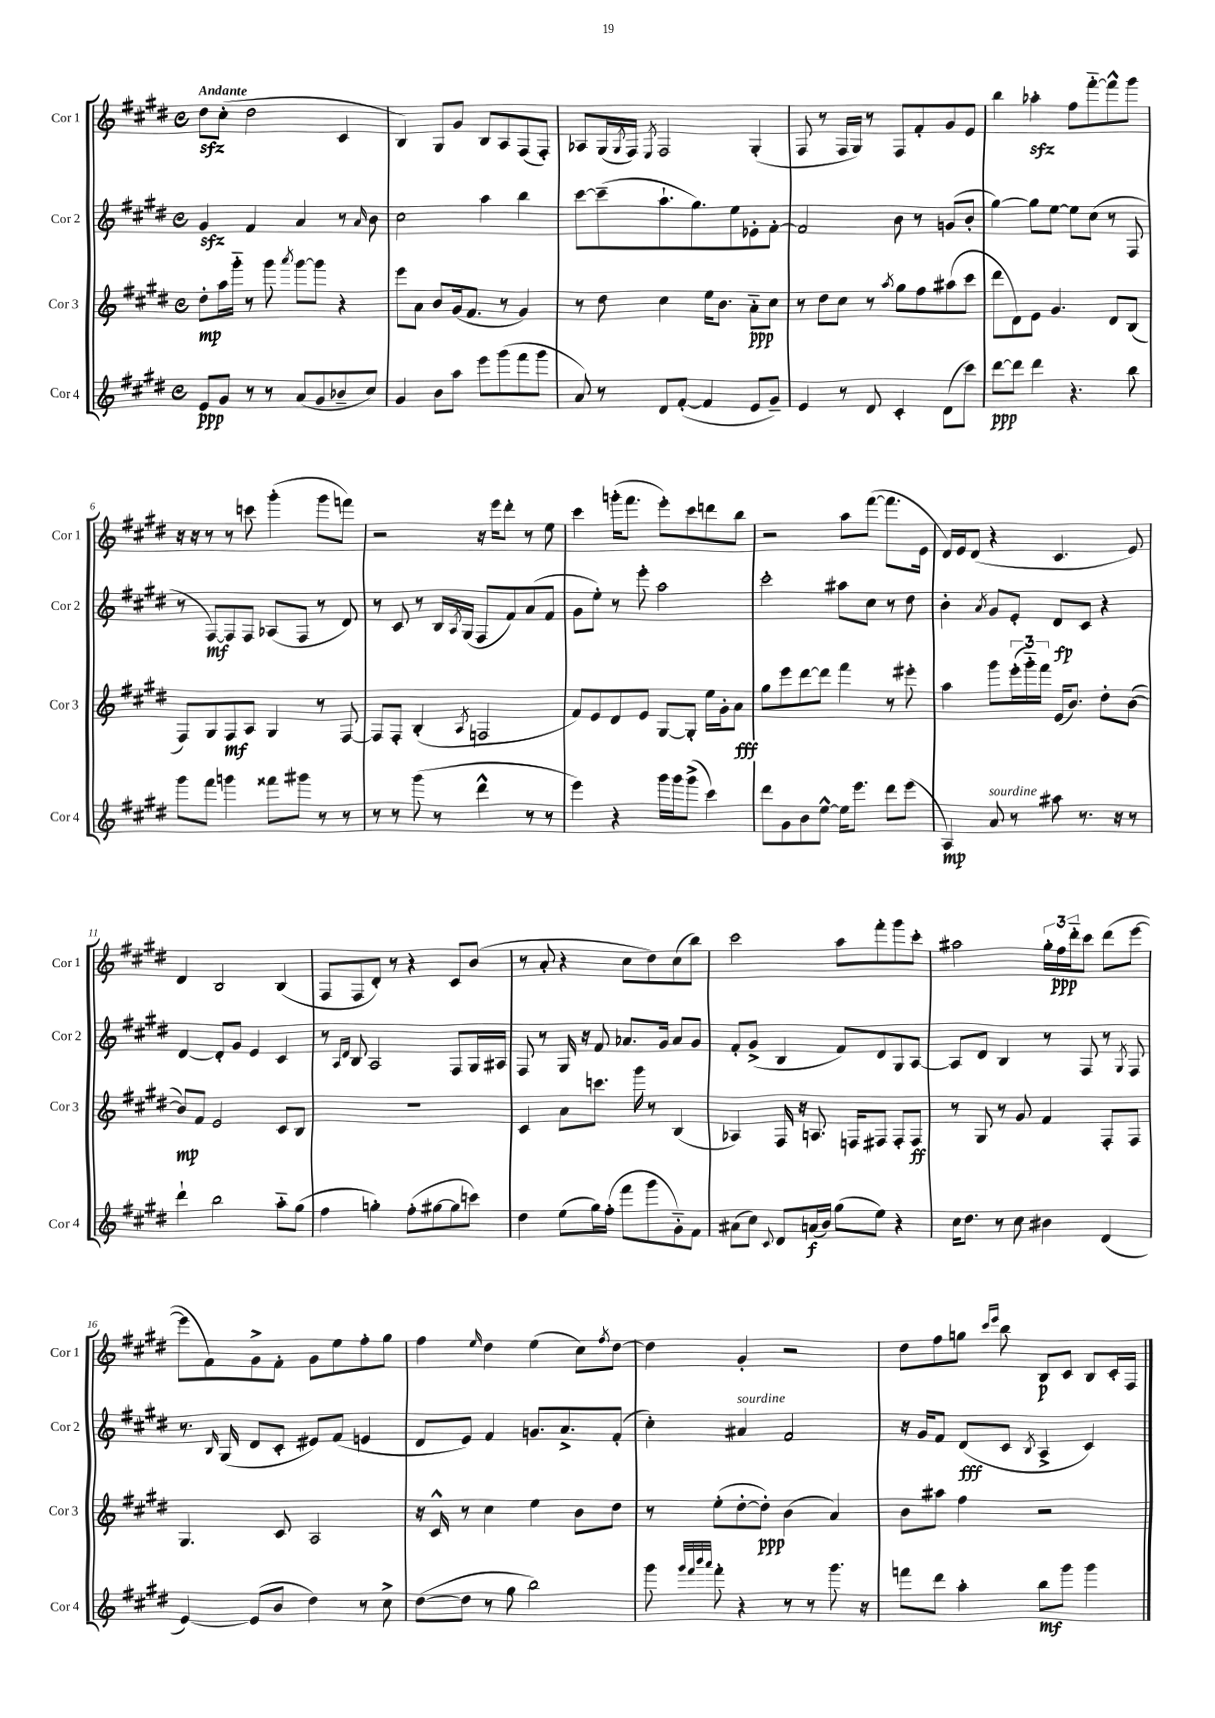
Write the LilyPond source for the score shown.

<<
\new StaffGroup <<
\new Staff = "s0" \with { instrumentName = "Cor 1" shortInstrumentName = "Cor 1" } {
    \clef treble \key e \major \defaultTimeSignature \time 4/4 \tempo "Andante"
    dis''8\sfz cis''8-.( dis''2 cis'4 |
    b4) gis8 gis'8 b8 a8 fis8( fis8-.) |
    aes8 gis16( \acciaccatura { gis8 } fis16) \acciaccatura { e8 } fis2 gis4-.( |
    fis8 r8 fis16 gis16) r8 fis8 fis'8-. gis'8 e'8 |
    b''4 aes''4-.\sfz fis''8 fis'''8~-_ fis'''8-^ gis'''8 |
    r16 r16 r8 r8 c'''8 gis'''4-.( gis'''8 f'''8) |
    r2 r16 e'''16 dis'''8-. r8 e''8 |
    cis'''4 g'''16-.( fis'''8. e'''8-.) cis'''8 d'''8 b''8 |
    r2 a''8 fis'''8~( fis'''8. e'16 |
    dis'16) e'16 dis'8( r4 cis'4. e'8) |
    dis'4 b2 b4( |
    fis8 fis8 dis'8-.) r8 r4 cis'8 b'8( |
    r8 a'8-. r4 cis''8 dis''8) cis''8( b''8) |
    cis'''2 a''8 fis'''8-. gis'''8 cis'''8-. |
    ais''2 \tuplet 3/2 { gis''16-. fis''16\ppp dis'''16-_ } cis'''8 dis'''8( e'''8~ |
    e'''8 fis'8) gis'8-> fis'8-. gis'8 e''8 fis''8-. gis''8 |
    fis''4 \grace { e''16 } dis''4 e''4( cis''8) \acciaccatura { fis''8 } dis''8~ |
    dis''4 gis'4-. r2 |
    dis''8 fis''8 g''8 \grace { cis'''16 e'''16 } b''8 b8\p cis'8 b8 cis'16-. fis16 \bar "|." |
}
\new Staff = "s1" \with { instrumentName = "Cor 2" shortInstrumentName = "Cor 2" } {
    \clef treble \key e \major \defaultTimeSignature \time 4/4
    gis'4\sfz fis'4 a'4 r8 \grace { a'16 } b'8 |
    cis''2 a''4 b''4 |
    cis'''8~ cis'''8--( a''8.-! gis''8.) e''8 ees'8-. fis'8~-. |
    fis'2 b'8 r8 g'8( b'8-. |
    gis''4~) gis''8 e''8~ e''8 cis''8( r8 fis8 |
    r8 fis8~\mf) fis8 fis8 aes8( fis8 r8 dis'8) |
    r8 cis'8 r8 b16 \acciaccatura { a8 } gis16( fis8 fis'8) a'8( fis'8 |
    gis'8 e''8-.) r8 e'''8-. a''2 |
    cis'''2-. ais''8 cis''8 r8 dis''8 |
    b'4-. \acciaccatura { a'8 } gis'8 e'8-. dis'8\fp cis'8 r4 |
    dis'4~ dis'8-. gis'8 e'4 cis'4 |
    r8 \grace { a16 dis'16 } b8 a2 fis8 gis16 ais16 |
    fis8 r8 gis16 r16 fis'8 aes'8. gis'16 aes'8 gis'8 |
    fis'8-. gis'8->( b4 fis'8) dis'8 gis8 a8~ |
    a8 dis'8 b4 r8 fis8 r8 \acciaccatura { gis8 } fis8 |
    r8. \grace { b16 } gis16( dis'8 cis'8-. eis'8) fis'8( e'4 |
    dis'8 e'8) fis'4 g'8. a'8.-> fis'8-.( |
    cis''4-.) ais'4^\markup { \italic "sourdine" } fis'2 |
    r16 gis'16 fis'8 dis'8\fff( cis'8 \acciaccatura { b8 } a4-> cis'4) \bar "|." |
}
\new Staff = "s2" \with { instrumentName = "Cor 3" shortInstrumentName = "Cor 3" } {
    \clef treble \key e \major \defaultTimeSignature \time 4/4
    dis''8-.\mp a''16 gis'''16-_ r8 gis'''8 \acciaccatura { a'''8 } gis'''8~ gis'''8 r4 |
    e'''8 a'8 b'8 gis'16( fis'8. r8 gis'4) |
    r8 dis''8 cis''4 e''16 b'8. a'8-_\ppp cis''8 |
    r8 dis''8 cis''8 r8 \acciaccatura { a''8 } gis''8 fis''8 ais''8( cis'''8 |
    dis'''8 dis'8) e'8 gis'4. dis'8 b8( |
    fis8) gis8 fis8\mf a8 gis4 r8 fis8~ |
    fis8 fis8-. b4-.( \acciaccatura { a8 } f2 |
    fis'8) e'8 dis'8 e'8 gis8~ gis8-. e''16 gis'16-. a'8\fff |
    gis''8 e'''8 dis'''8~ dis'''8 fis'''4 r8 eis'''8-. |
    a''4 gis'''8 \tuplet 3/2 { e'''16-.( gis'''16-_) fis'''16 } e'16( b'8.) dis''8-. b'8~( |
    b'8\mp) fis'8 e'2 cis'8 b8 |
    R1 |
    cis'4 a'8 c'''8. gis'''16 r8 b4( |
    aes4) fis16 r16 a8. f16 fis8 fis8-. fis8\ff |
    r8 gis8 r8 gis'8 fis'4 fis8-. fis8 |
    gis4. cis'8 a2 |
    r16 cis'16-^ r8 cis''4 e''4 b'8 dis''8 |
    r8 e''8-.( dis''8~-. dis''8-.\ppp) b'4( a'4) |
    b'8 ais''8 fis''4 r2 \bar "|." |
}
\new Staff = "s3" \with { instrumentName = "Cor 4" shortInstrumentName = "Cor 4" } {
    \clef treble \key e \major \defaultTimeSignature \time 4/4
    e'8\ppp gis'8 r8 r8 a'8( gis'8 bes'8-- cis''8) |
    gis'4 b'8 a''8 e'''8 gis'''8( fis'''8 gis'''8 |
    a'8) r8 dis'8 fis'8~-.( fis'4 e'8 gis'8--) |
    e'4 r8 dis'8 cis'4-. dis'8( cis'''8) |
    dis'''8~\ppp dis'''8 dis'''4 r4. b''8 |
    gis'''8 fis'''8 g'''4 fisis'''8 gis'''8 r8 r8 |
    r8 r8 gis'''8( r8 dis'''4-^ r8 r8 |
    e'''4) r4 gis'''16 gis'''16 gis'''8->( cis'''4) |
    dis'''8 gis'8 b'8 e''8~-^ e''16 e'''8. dis'''8 e'''8( |
    a4\mp) a'8^\markup { \italic "sourdine" } r8 ais''8 r8. r16 r8 |
    dis'''4-! b''2 a''8-_ gis''8( |
    fis''4 g''4-.) fis''8-.( gis''8~ gis''8 c'''8) |
    dis''4 e''8( gis''16) fis''16-.( fis'''8 gis'''8 gis'8-_) fis'8 |
    ais'8( cis''8) \appoggiatura { cis'8 } dis'8 a'16\f( b'16) gis''8( e''8) r4 |
    cis''16 dis''8. r8 cis''8 bis'4 dis'4( |
    e'4~) e'8( b'8 dis''4) r8 cis''8-> |
    dis''8~( dis''8 r8 gis''8 b''2) |
    gis'''8 \grace { gis'''32 fis'''32 b'''32 a'''32 } fis'''8-. r4 r8 r8 gis'''8. r16 |
    f'''8 dis'''8 a''4-. b''8\mf gis'''8 gis'''4 \bar "|." |
}
>>
>>
